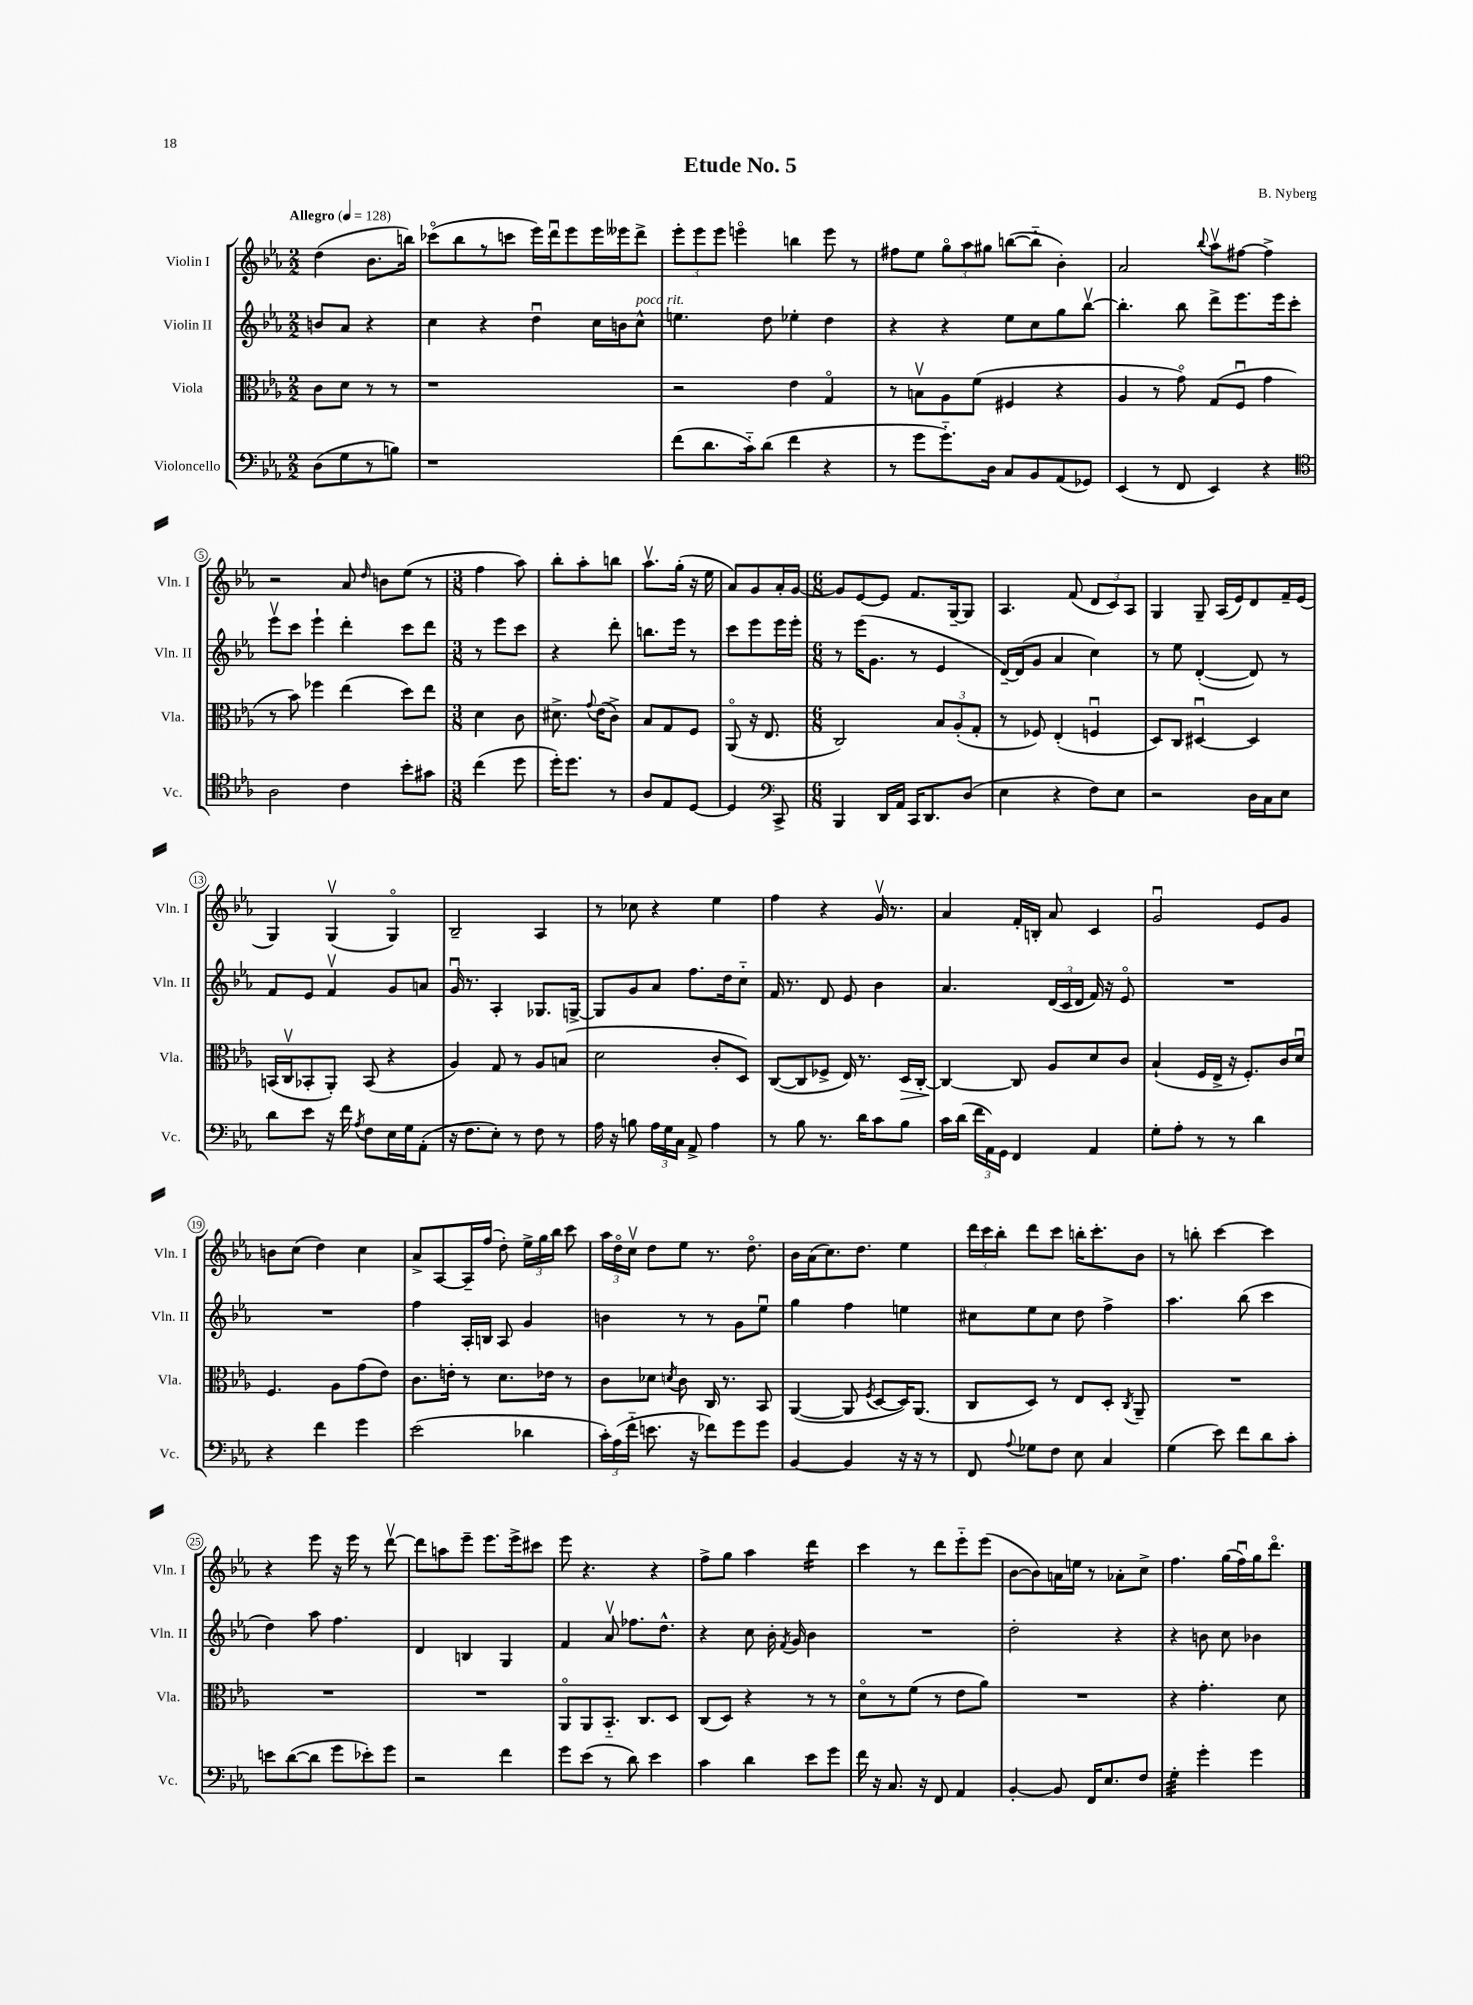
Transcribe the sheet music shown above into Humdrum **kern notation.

**kern	**kern	**kern	**kern
*staff4	*staff3	*staff2	*staff1
*clefF4	*clefC3	*clefG2	*clefG2
*k[b-e-a-]	*k[b-e-a-]	*k[b-e-a-]	*k[b-e-a-]
*M2/2	*M2/2	*M2/2	*M2/2
*MM128	*MM128	*MM128	*MM128
(8D	8c	8b	(4dd
8G	8d	8a-	.
8r	8r	4r	8.b-
8B)	8r	.	.
.	.	.	16bb)
=	=	=	=
1r	1r	4cc	(8ccc-o
.	.	.	8bb-
.	.	4r	8r
.	.	.	8ccc
.	.	4ddu	16eee-)
.	.	.	16dddu
.	.	.	8eee-
.	.	16cc	16eee-
.	.	16b	16eee--
.	.	8cc^^	8ddd^
=	=	=	=
(8f	2r	4.ee	12eee-'
.	.	.	12eee-
8.d	.	.	.
.	.	.	12eee-
.	.	.	4eeeo
16c'~)	.	.	.
(8d	.	8dd	.
4f	4e-	4ee-'	4bb
4r	4Go	4dd	8eee
.	.	.	8r
=	=	=	=
8r	8r	4r	8ff#
8g	8Bv	.	8ee-
8.g'~)	8A-	4r	12ggo
.	.	.	12aa-
.	(8f	.	.
.	.	.	12gg#
16D	.	.	.
8C	4F#	8ee-	([8bb
8BB-	.	8cc	8bb'~]
(8AA-	4r	8gg	4b-')
8GG-)	.	[8bb-v	.
=	=	=	=
(4EE-	4A-	4.bb-']	2a-
8r	8r	.	.
8FF	8go)	8bb-	.
.	.	.	8qqbb-
4EE-)	(8G	8ddd^	8aa-v
.	8Fu	8.eee-	[8ff#
4r	4g	.	4ff#^]
.	.	16eee-	.
.	.	8ccc'	.
=	=	=	=
*clefC4	*	*	*
2A-	8r	8eee-v	2r
.	8b-)	8ccc	.
.	4ff-	4eee-`	.
4c	(4ee-	4ddd'	8a-
.	.	.	16qqdd
.	.	.	8b
8b-'	8dd)	8ccc	(8ee-
8g#	8ee-	8ddd	8r
=	=	=	=
*M3/8	*M3/8	*M3/8	*M3/8
(4cc	4d	8r	4ff
.	.	8eee-	.
8dd	8c	8ccc	8aa-)
=	=	=	=
16dd')	8.d#^	4r	8bb-'
8.dd	.	.	.
.	.	.	8aa-'
.	8qqg	.	.
.	(16e-	.	.
8r	8c^)	8ddd'	8bb
=	=	=	=
8A-	8B-	8.bb	8.aa-v
8E-	8G	.	.
.	.	16eee-	(16gg'
[8D	8F	8r	16r
.	.	.	16ee-
=	=	=	=
4D]	(8AA-o	8ccc	8a-)
.	16r	8eee-	8g
.	8.E-	.	.
*clefF4	*	*	*
8CC^	.	16eee-	16a-'
.	.	16eee-'	[16g
=	=	=	=
*M6/8	*M6/8	*M6/8	*M6/8
4BBB-	2C)	8r	8g]
.	.	(16eee-	[8e-
.	.	8.g	.
16DD	.	.	8e-]
16AA-	.	.	.
16CC	.	8r	8.f
8.DD	.	.	.
.	12B-	4e-	.
.	.	.	[16G~
.	(12A-'	.	.
(8D	.	.	8G]
.	12G'	.	.
=	=	=	=
4E-	8r	[16d~)	4.A-
.	.	(16d]	.
.	8F-)	8g	.
4r	(4E-'	4a-	.
.	.	.	(8f
8F)	4Fu	4cc)	12d
.	.	.	12c)
8E-	.	.	.
.	.	.	12A-
=	=	=	=
2r	8D)	8r	4G
.	8C	8ee-	.
.	[4D#u	([4d'	8G~
.	.	.	(16A-
.	.	.	16e-)
16D	4D#]	8d])	8d
16C	.	.	.
8E-	.	8r	16f~
.	.	.	(16e-
=	=	=	=
8d	(16BB	8f	4G)
.	16Cv	.	.
8e-	8BB-'	8e-	.
16r	8AA-')	4fv	(4Gv
16f	.	.	.
8qA-	.	.	.
8F	(8BB-	.	.
16E-	4r	8g	4Go)
16G	.	.	.
(8AA-'	.	8a	.
=	=	=	=
16r	4A-)	16gu	2B-~
8.F	.	8.r	.
8E-')	8G	4A-'	.
8r	8r	.	.
8F	8A-	8.G-	4A-
8r	(8B	.	.
.	.	[16G^	.
=	=	=	=
16A-	2d	8G]	8r
16r	.	.	.
8B	.	8g	8cc-
24A-	.	8a-	4r
24G	.	.	.
24C	.	.	.
8AA-^	.	8.ff	.
4A-	8c'	.	4ee-
.	.	16dd	.
.	8D)	8cc'~	.
=	=	=	=
8r	([8C	16f	4ff
.	.	8.r	.
8B-	8C]	.	.
8.r	8F-^	8d	4r
.	16E-)	8e-	.
16d	8.r	.	.
8c	.	4b-	16gv
.	.	.	8.r
8B-	16D	.	.
.	[16C'	.	.
=	=	=	=
16c	4C_	4.a-	4a-
(16d	.	.	.
24f	.	.	.
24AA-)	.	.	.
24GG	.	.	.
4FF	8C]	.	16f'
.	.	.	16B'
.	8A-	(24d	8a-
.	.	24c	.
.	.	24d	.
4AA-	8d	16f)	4c
.	.	16r	.
.	8c	8e-o	.
=	=	=	=
8G'	(4B-`	2.r	2gu
8A-'	.	.	.
8r	16F	.	.
.	16E-^	.	.
8r	16r	.	.
.	8.F')	.	.
4d	.	.	8e-
.	16c	.	8g
.	16du	.	.
=	=	=	=
4r	4.F	2.r	8b
.	.	.	(8cc
4f	.	.	4dd)
.	8A-	.	.
4g	(8g	.	4cc
.	8e-)	.	.
=	=	=	=
(2e-	8.c	4ff	8a-^
.	.	.	[8A-
.	16e'	.	.
.	8r	16A-'	16A-~]
.	.	16B	(16ff
.	8.d	8A-	8dd')
4d-	.	4g	24ee-^
.	.	.	24gg
.	16e-	.	.
.	.	.	24bb-
.	8r	.	8ccc
=	=	=	=
24c')	8c	4b	24aa-
(24A-	.	.	24ddo
24f'~	.	.	24ccv
8.e	8d-	.	8dd
.	8qd	.	.
.	8c	8r	8ee-
16r	.	.	.
8f-)	16C	8r	8.r
.	8.r	.	.
8g	.	8g	.
.	.	.	8.ddo
8g	8BB-	8ee-u	.
=	=	=	=
[4BB-	([4AA-	4gg	16b-
.	.	.	(16a-
.	.	.	8.cc)
4BB-]	8AA-]	4ff	.
.	.	.	8.dd
.	8qF	.	.
.	[8D	.	.
16r	16D])	4ee	4ee-
16r	(8.AA-	.	.
8r	.	.	.
=	=	=	=
8FF	8C	8cc#	24ddd
.	.	.	24ccc
.	.	.	24bb-'
8qqA-	.	.	.
8G-	8D)	8ee-	8ddd
8F	8r	8cc#	8ccc
8E-	8E-	8dd	16bb'
.	.	.	8.ccc'
4C	8D'	4ff^	.
.	8qC	.	.
.	8AA-~	.	8b-
=	=	=	=
(4G	2.r	4.aa-	8r
.	.	.	8bb'
8e-)	.	.	[4ccc
8f	.	(8bb-	.
8d	.	4ccc	4ccc]
8c'	.	.	.
=	=	=	=
8e	2.r	4dd)	4r
([8d	.	.	.
8d]	.	8aa-	8eee-
8g	.	4.ff	16r
.	.	.	16eee-
8e-')	.	.	8r
8g	.	.	[8dddv
=	=	=	=
2r	2.r	4d	8ddd]
.	.	.	8aa
.	.	4B	8eee-~
.	.	.	8.eee-
4f	.	4G	.
.	.	.	16eee-^
.	.	.	8ccc#
=	=	=	=
8g	8AA-o	4f	8eee-
(8e-	8AA-	.	4.r
8r	8.BB-'~	8a-v	.
8d)	.	8.ff-	.
.	8.C	.	.
4e-	.	.	4r
.	.	8.dd^^	.
.	8D	.	.
=	=	=	=
4c	(8C	4r	8ff^
.	8D)	.	8gg
4d	4r	8cc	4aa-
.	.	16b-'	.
.	.	8qf	.
.	.	16g	.
8e-	8r	4b-	4ddd
8g	8r	.	.
=	=	=	=
16f	8do	2.r	4ccc
16r	.	.	.
8.C	8r	.	.
.	(8f	.	8r
16r	.	.	.
8FF	8r	.	8ddd
4AA-	8e-	.	8eee-'~
.	8a-)	.	(8eee-
=	=	=	=
[4BB-'	2.r	2dd'	[8b-
.	.	.	8b-])
8BB-]	.	.	16a
.	.	.	16ee
16FF	.	.	8r
8.E-	.	.	.
.	.	4r	8a-'
8F	.	.	8cc^
=	=	=	=
4G'	4r	4r	4.ff
4g'	4.g'	8b	.
.	.	8cc	(16gg
.	.	.	16ffu)
4g	.	4b-	16gg
.	.	.	8.dddo
.	8d	.	.
==	==	==	==
*-	*-	*-	*-
